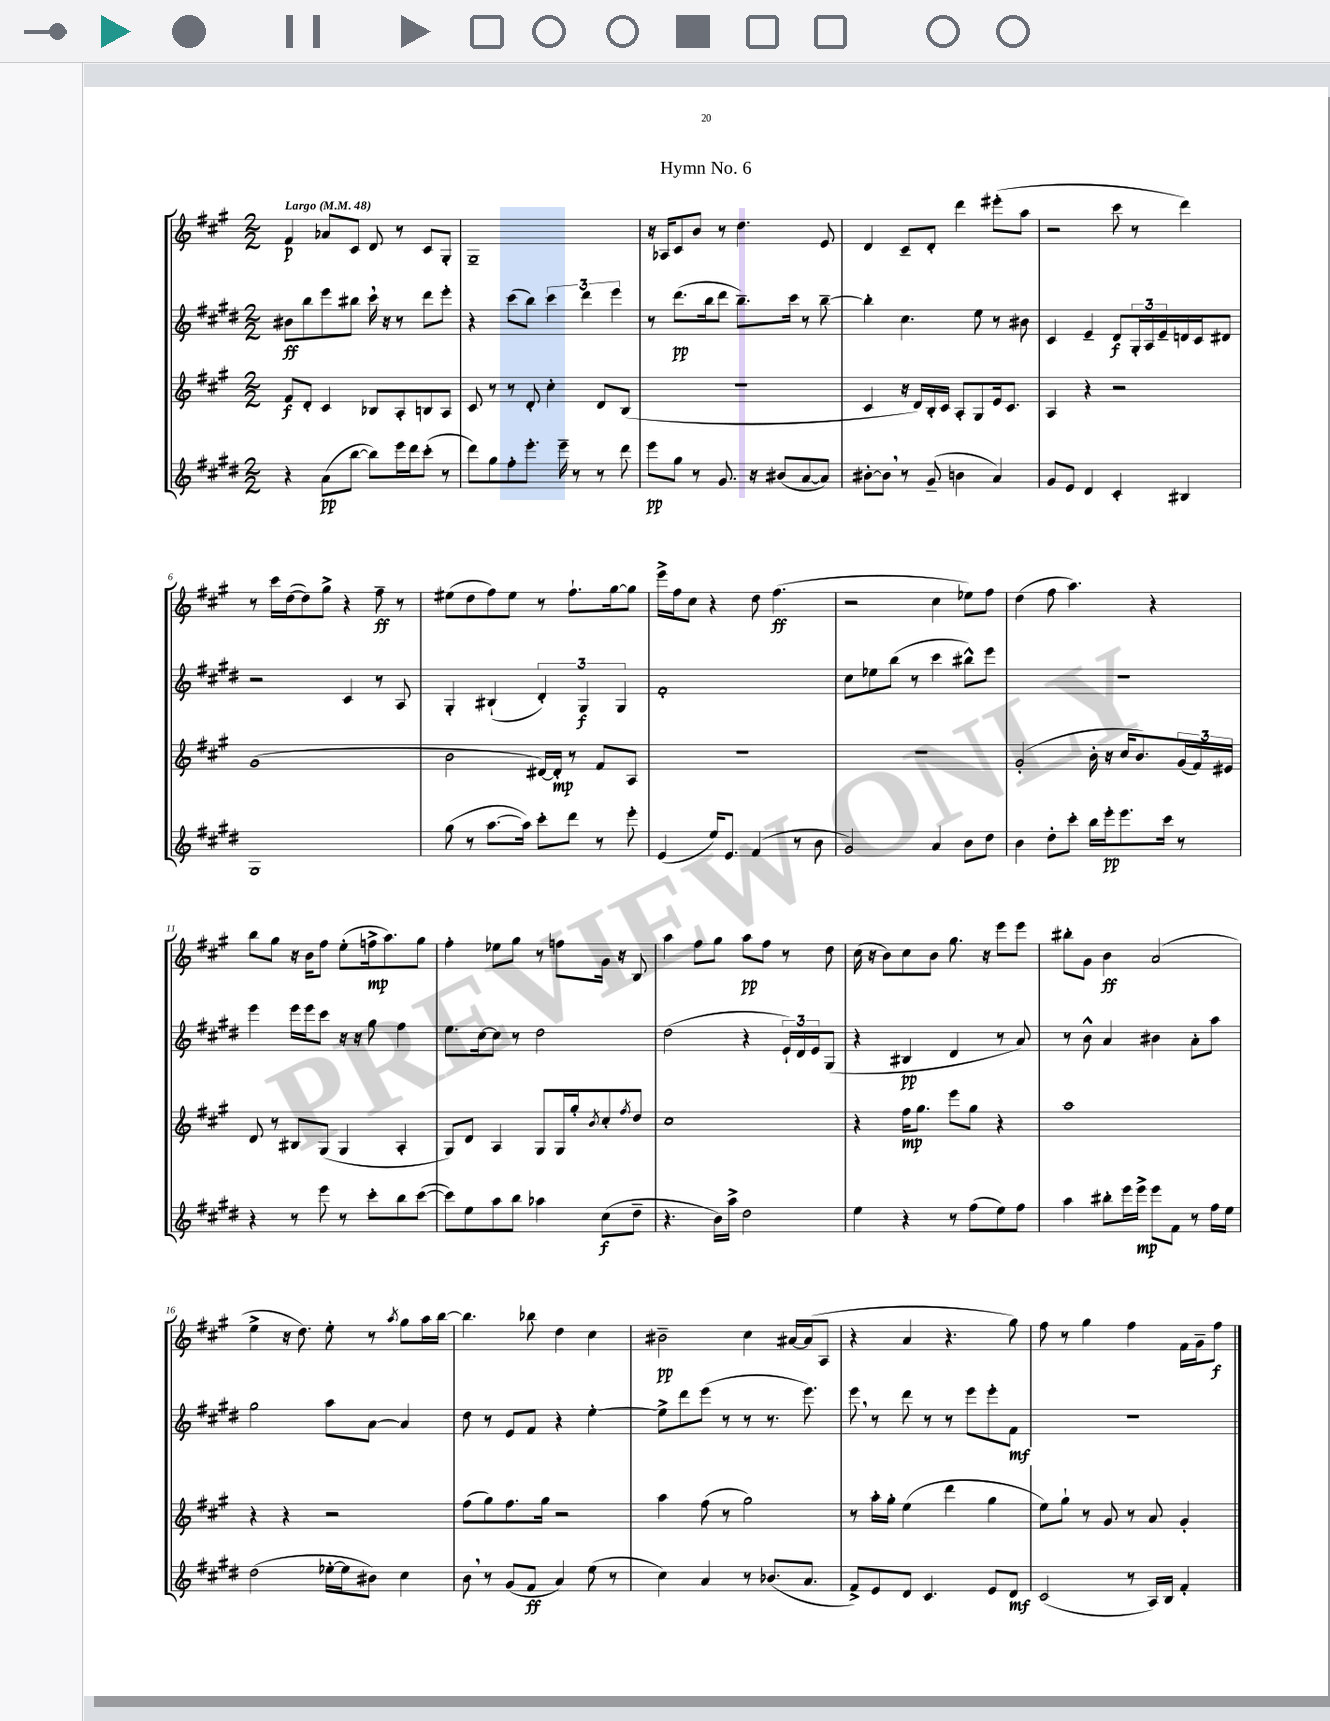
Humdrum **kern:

**kern	**dynam	**kern	**dynam	**kern	**dynam	**kern	**dynam
*part4	*part4	*part3	*part3	*part2	*part2	*part1	*part1
*staff4	*staff4	*staff3	*staff3	*staff2	*staff2	*staff1	*staff1
*clefG2	*	*clefG2	*	*clefG2	*	*clefG2	*
*k[f#c#g#d#]	*	*k[f#c#g#]	*	*k[f#c#g#d#]	*	*k[f#c#g#]	*
*M2/2	*	*M2/2	*	*M2/2	*	*M2/2	*
*MM48	*	*MM48	*	*MM48	*	*MM48	*
=1	=1	=1	=1	=1	=1	=1	=1
!	!	!	!	!	!	!LO:TX:a:B:t=Largo	!
4r	.	8f#/L	f	8b#X\L	ff	4f#/	p
.	.	8d'/J	.	8bb\	.	.	.
(8a\L	pp	4c#/	.	8eee\	.	8a-X/L	.
[8bb\J	.	.	.	8bb#X\J	.	8c#/J	.
8bb\L])	.	8B-X/L	.	16ccc#,\	.	8d/	.
.	.	.	.	16r	.	.	.
16eee\L	.	8A'/	.	8r	.	8r	.
16ddd#\J	.	.	.	.	.	.	.
(8ccc#'\J	.	8Bn/	.	8ddd#\L	.	8c#/L	.
8r	.	8A/J	.	8eee'\J	.	8G#'/J	.
=2	=2	=2	=2	=2	=2	=2	=2
8ddd#\L)	.	8c#/	.	4r	.	1G#~	.
8gg#\	.	8r	.	.	.	.	.
8ff#'\	.	8r	.	(8ccc#\L	.	.	.
8.eee'\J	.	8d'/	.	8bb\J)	.	.	.
.	.	4cc#'\	.	6ccc#\	.	.	.
16eee~\	.	.	.	.	.	.	.
8r	.	.	.	.	.	.	.
.	.	.	.	6ddd#\	.	.	.
8r	.	8d/L	.	.	.	.	.
.	.	.	.	6eee\	.	.	.
8ddd#\	.	(8B/J	.	.	.	.	.
=3	=3	=3	=3	=3	=3	=3	=3
8eee\L	pp	1r	.	8r	.	16r	.
.	.	.	.	.	.	16A-X/KL	.
8gg#\J	.	.	.	(8.ddd#\L	pp	8c#/	.
8r	.	.	.	.	.	8b/J	.
.	.	.	.	16bb\k	.	.	.
8.g#/	.	.	.	8ddd#\J	.	8r	.
.	.	.	.	8.bb~\L)	.	4.dd\	.
16r	.	.	.	.	.	.	.
(8b#X/L	.	.	.	.	.	.	.
.	.	.	.	16ccc#\Jk	.	.	.
[8a/	.	.	.	8r	.	.	.
8a/J])	.	.	.	[8bb~\	.	8e/	.
=4	=4	=4	=4	=4	=4	=4	=4
[8b#X'\L	.	4c#/	.	4bb'\]	.	4d/	.
8b#,\J]	.	.	.	.	.	.	.
8r	.	16r	.	4.cc#\	.	8c#~/L	.
.	.	16d/LL)	.	.	.	.	.
(8g#~/	.	16B'/	.	.	.	8d'/J	.
.	.	16c#/JJ	.	.	.	.	.
4bn\	.	8A'/L	.	.	.	4ddd\	.
.	.	8G#/	.	8ee\	.	.	.
4a/)	.	16e/k	.	8r	.	(8eee#X'\L	.
.	.	8.c#/J	.	.	.	.	.
.	.	.	.	8b#X\	.	8aa\J	.
=5	=5	=5	=5	=5	=5	=5	=5
8g#/L	.	4A/	.	4c#/	.	2r	.
8e/J	.	.	.	.	.	.	.
4d#/	.	4r	.	4e~/	.	.	.
4c#'/	.	2r	.	8d#/L	f	8ccc#\	.
.	.	.	.	24G#'/L	.	8r	.
.	.	.	.	24A/	.	.	.
.	.	.	.	24e~/	.	.	.
4B#X/	.	.	.	16dn/	.	4ddd\)	.
.	.	.	.	16c#/J	.	.	.
.	.	.	.	8d#X/J	.	.	.
!!LO:LB:g=z
=6	=6	=6	=6	=6	=6	=6	=6
1G#	.	(1g#	.	2r	.	8r	.
.	.	.	.	.	.	16ccc#\LL	.
.	.	.	.	.	.	([16dd\J	.
.	.	.	.	.	.	8dd\])	.
.	.	.	.	.	.	8gg#^\J	.
.	.	.	.	4c#/	.	4r	.
.	.	.	.	8r	.	8ff#~\	ff
.	.	.	.	8A/	.	8r	.
=7	=7	=7	=7	=7	=7	=7	=7
(8gg#\	.	2b\	.	4G#'/	.	(8ee#X\L	.
8r	.	.	.	.	.	8dd\	.
[8.aa\L	.	.	.	(4B#X`/	.	8ff#\)	.
.	.	.	.	.	.	8ee#\J	.
16aa\Jk])	.	.	.	.	.	.	.
8ccc#'\L	.	[16d#X/LL)	.	6d#'/)	.	8r	.
.	.	16d#'/JJ]	mp	.	.	.	.
8ddd#\J	.	8r	.	.	.	8.ff#`\L	.
.	.	.	.	6G#/	f	.	.
8r	.	8f#/L	.	.	.	.	.
.	.	.	.	.	.	[16gg#\k	.
.	.	.	.	6G#/	.	.	.
8eee'\	.	8A/J	.	.	.	8gg#\J]	.
=8	=8	=8	=8	=8	=8	=8	=8
(4e/	.	1r	.	1f#'	.	16eee^\LL	.
.	.	.	.	.	.	16ff#\J	.
.	.	.	.	.	.	8cc#\J	.
16ee/KL)	.	.	.	.	.	4r	.
8.e/J	.	.	.	.	.	.	.
(4f#/	.	.	.	.	.	8dd\	.
.	.	.	.	.	.	(4.ff#\	ff
8r	.	.	.	.	.	.	.
8b\	.	.	.	.	.	.	.
=9	=9	=9	=9	=9	=9	=9	=9
2g#/)	.	1r	.	8cc#\L	.	2r	.
.	.	.	.	8ee-X\	.	.	.
.	.	.	.	(8bb\J	.	.	.
.	.	.	.	8r	.	.	.
4a/	.	.	.	4ccc#\	.	4cc#\	.
8b\L	.	.	.	8bb#X^^\L)	.	8ee-X\L)	.
8dd#\J	.	.	.	8eee\J	.	8ff#\J	.
=10	=10	=10	=10	=10	=10	=10	=10
4b\	.	(2g#'/	.	1r	.	(4dd\	.
8dd#'\L	.	.	.	.	.	8ff#\	.
8ccc#'\J	.	.	.	.	.	4.aa\)	.
16bb\LL	.	16b'\	.	.	.	.	.
16eee'\J	pp	16r	.	.	.	.	.
8.eee\	.	16cc#/KL	.	.	.	.	.
.	.	8.b/)	.	.	.	.	.
.	.	.	.	.	.	4r	.
16ccc#\Jk	.	.	.	.	.	.	.
8r	.	(24g#/L	.	.	.	.	.
.	.	24f#/)	.	.	.	.	.
.	.	24e#X/JJ	.	.	.	.	.
!!LO:LB:g=z
=11	=11	=11	=11	=11	=11	=11	=11
4r	.	8d/	.	4eee\	.	8bb\L	.
.	.	8r	.	.	.	8gg#\J	.
8r	.	8B#X/L	.	16eee\LL	.	16r	.
.	.	.	.	16eee\J	.	16b\KL	.
8eee\	.	(8G#/J	.	8ccc#\J	.	8ff#\J	.
8r	.	4G#/	.	16r	.	(8ee'\L	.
.	.	.	.	16r	.	.	.
8ccc#'\L	.	.	.	8gg#\	.	16ffn^\k	mp
.	.	.	.	.	.	8.aa\)	.
8bb\	.	4A'/	.	4ff#\	.	.	.
([8ccc#\J	.	.	.	.	.	8gg#\J	.
=12	=12	=12	=12	=12	=12	=12	=12
8ccc#\L])	.	8G#/L)	.	8.ee\L	.	4ff#'\	.
8ee\	.	8d/J	.	.	.	.	.
.	.	.	.	[16cc#\k	.	.	.
8aa\	.	4A/	.	8cc#\J]	.	8ee-X\L	.
8bb\J	.	.	.	8r	.	8gg#\J	.
4aa-X\	.	8G#/L	.	2dd#\	.	8r	.
.	.	16G#/L	.	.	.	8ffn\L	.
.	.	16gg#'/J	.	.	.	.	.
.	.	8qb/	.	.	.	.	.
(8cc#\L	f	8cc#'/	.	.	.	16g#\Jk	.
.	.	.	.	.	.	16r	.
.	.	8qff#/	.	.	.	.	.
8dd#~\J	.	8dd/J	.	.	.	8B/	.
=13	=13	=13	=13	=13	=13	=13	=13
4.r	.	1cc#	.	(2dd#\	.	4aa\	.
.	.	.	.	.	.	8ff#\L	.
16b\LL)	.	.	.	.	.	8gg#\J	.
16aa^\JJ	.	.	.	.	.	.	.
2dd#\	.	.	.	4r	.	8aa\L	pp
.	.	.	.	.	.	8ff#\J	.
.	.	.	.	24e`/LL)	.	8r	.
.	.	.	.	24d#/	.	.	.
.	.	.	.	24e/J	.	.	.
.	.	.	.	(8G#/J	.	8dd\	.
=14	=14	=14	=14	=14	=14	=14	=14
4ee\	.	4r	.	4r	.	(16cc#\	.
.	.	.	.	.	.	16r	.
.	.	.	.	.	.	8b\L)	.
4r	.	16ff#\KL	mp	4B#X/	pp	8cc#\	.
.	.	8.gg#\J	.	.	.	.	.
.	.	.	.	.	.	8b\J	.
8r	.	8eee\L	.	4d#/	.	8.gg#\	.
(8ff#\L	.	8gg#\J	.	.	.	.	.
.	.	.	.	.	.	16r	.
8ee\)	.	4r	.	8r	.	8eee\L	.
8ff#\J	.	.	.	8a/)	.	8eee\J	.
=15	=15	=15	=15	=15	=15	=15	=15
4aa\	.	1aa	.	8r	.	8bb#X'\L	.
.	.	.	.	8b^^\	.	8g#\J	.
8bb#X'\L	.	.	.	4a/	.	4b\	ff
16eee\L	.	.	.	.	.	.	.
16eee^\JJ	mp	.	.	.	.	.	.
8eee\L	.	.	.	4b#X\	.	(2a/	.
8f#\J	.	.	.	.	.	.	.
8r	.	.	.	8a'\L	.	.	.
16ff#\LL	.	.	.	8aa\J	.	.	.
16ee\JJ	.	.	.	.	.	.	.
!!LO:LB:g=z
=16	=16	=16	=16	=16	=16	=16	=16
(2dd#\	.	4r	.	2gg#\	.	4ee^\	.
.	.	4r	.	.	.	16r	.
.	.	.	.	.	.	8.dd\)	.
[16ee-X'\LL	.	2r	.	8aa\L	.	8ee'\	.
16ee-\J]	.	.	.	.	.	.	.
8b#X\J)	.	.	.	[8a\J	.	8r	.
.	.	.	.	.	.	8qaa/	.
4cc#\	.	.	.	4a/]	.	8gg#\L	.
.	.	.	.	.	.	16aa\L	.
.	.	.	.	.	.	[16bb\JJ	.
=17	=17	=17	=17	=17	=17	=17	=17
8b,\	.	(8ff#\L	.	8dd#\	.	4.bb\]	.
8r	.	8gg#\)	.	8r	.	.	.
(8g#/L	.	8.ff#\	.	8e/L	.	.	.
8f#/J	ff	.	.	8f#/J	.	8bb-X\	.
.	.	16gg#\Jk	.	.	.	.	.
4a/)	.	2r	.	4r	.	4dd\	.
(8ee\	.	.	.	[4ee'\	.	4cc#\	.
8r	.	.	.	.	.	.	.
=18	=18	=18	=18	=18	=18	=18	=18
4cc#\)	.	4aa\	.	8ee^\L]	.	2b#X~\	pp
.	.	.	.	8ddd#\	.	.	.
4a/	.	(8ff#\	.	(8eee\J	.	.	.
.	.	8r	.	8r	.	.	.
8r	.	2gg#\)	.	8r	.	4cc#\	.
(8.b-X/L	.	.	.	8.r	.	.	.
.	.	.	.	.	.	[16a#X/LL	.
8.a/J	.	.	.	8.eee\)	.	(16a#/J]	.
.	.	.	.	.	.	8A/J	.
=19	=19	=19	=19	=19	=19	=19	=19
8f#^/L)	.	8r	.	8eee,\	.	4r	.
8e/	.	16aa'\LL	.	8r	.	.	.
.	.	16gg#'\JJ	.	.	.	.	.
8d#/J	.	(4ee\	.	8ddd#\	.	4a/	.
4.c#/	.	.	.	8r	.	.	.
.	.	4ddd\	.	8r	.	4.r	.
.	.	.	.	8eee\L	.	.	.
8e/L	.	4gg#\	.	8eee'\	.	.	.
8d#/J	mf	.	.	8f#\J	mf	8gg#\)	.
=20	=20	=20	=20	=20	=20	=20	=20
(2c#/	.	8ee\L)	.	1r	.	8ff#\	.
.	.	8gg#`\J	.	.	.	8r	.
.	.	8r	.	.	.	4gg#\	.
.	.	8g#/	.	.	.	.	.
8r	.	8r	.	.	.	4ff#\	.
16A/LL)	.	8a/	.	.	.	.	.
16B/JJ	.	.	.	.	.	.	.
4f#'/	.	4g#'/	.	.	.	16f#\LL	.
.	.	.	.	.	.	16g#~\J	.
.	.	.	.	.	.	8ff#\J	f
==	==	==	==	==	==	==	==
*-	*-	*-	*-	*-	*-	*-	*-
